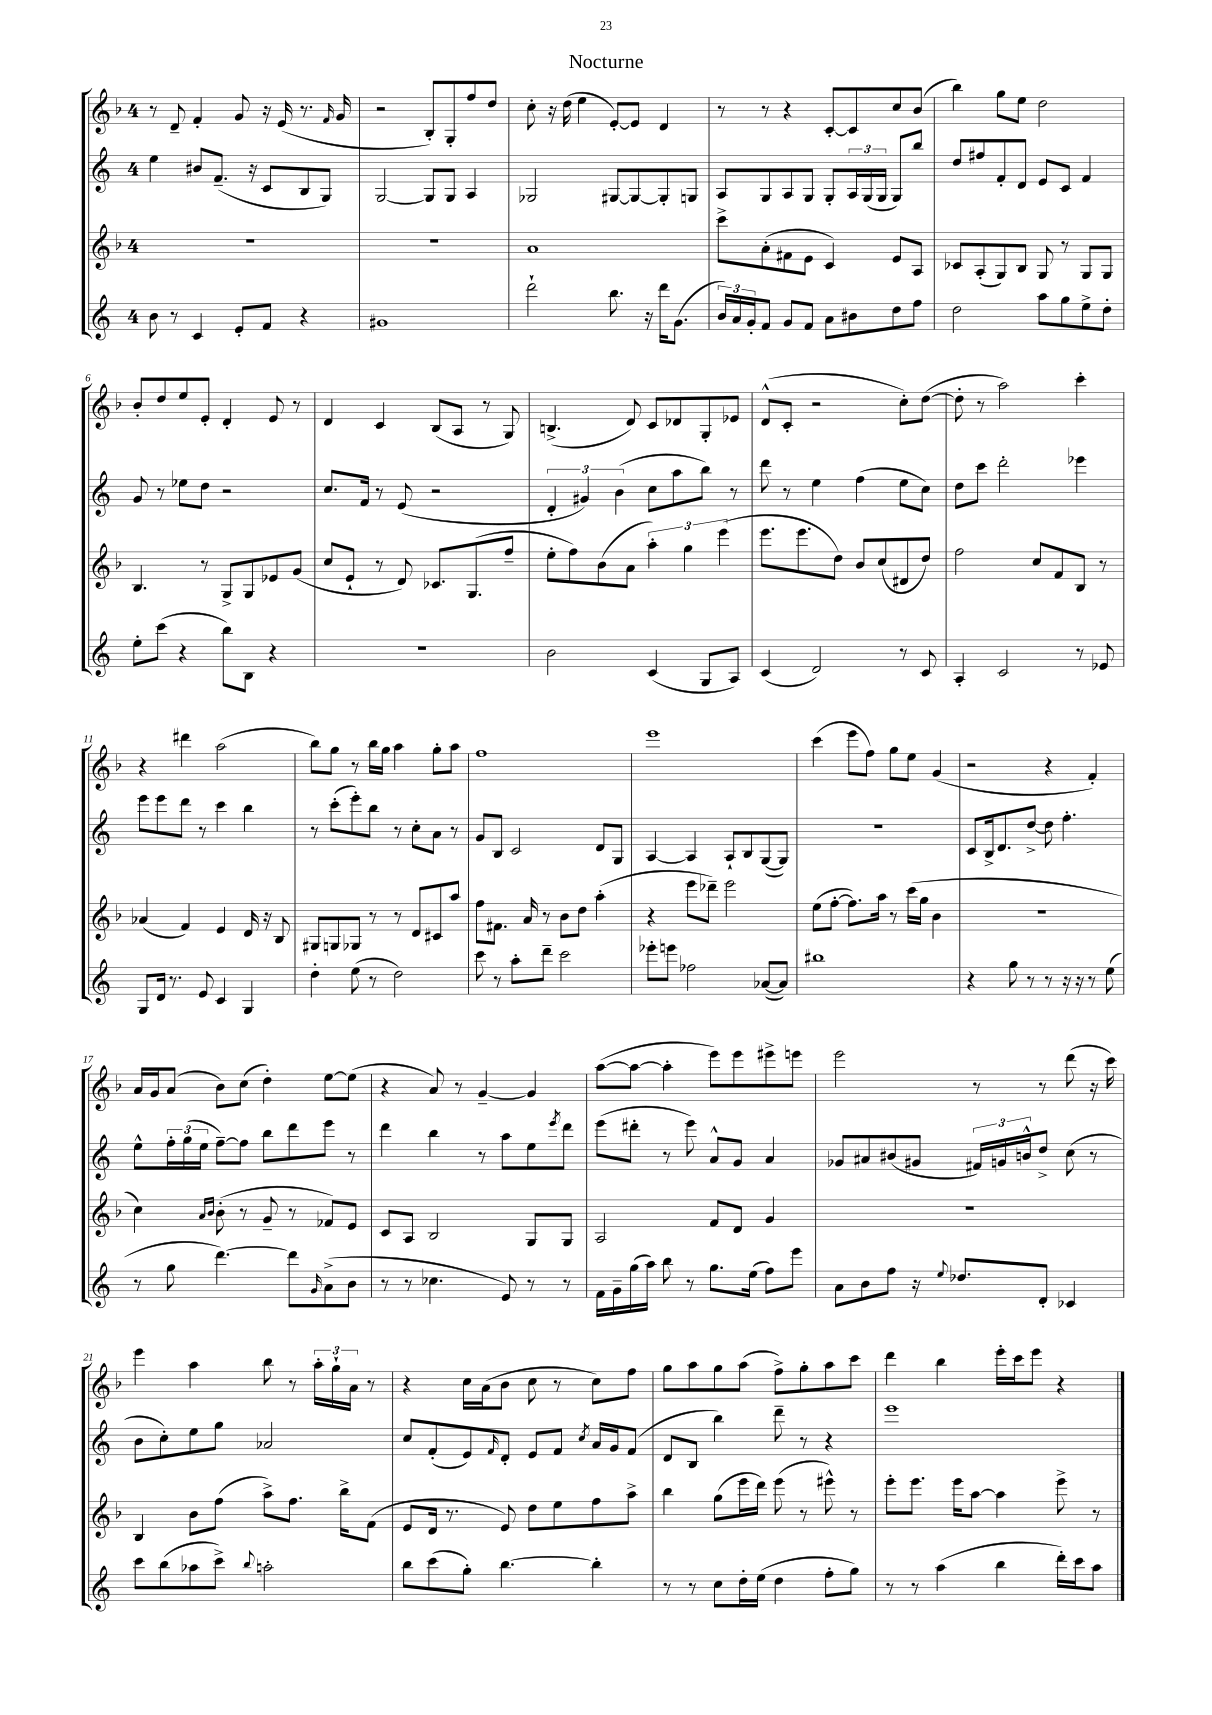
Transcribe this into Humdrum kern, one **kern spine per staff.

**kern	**kern	**kern	**kern
*part4	*part3	*part2	*part1
*staff4	*staff3	*staff2	*staff1
*clefG2	*clefG2	*clefG2	*clefG2
*k[]	*k[b-]	*k[]	*k[b-]
*M4/4	*M4/4	*M4/4	*M4/4
=1	=1	=1	=1
8b\	1r	4ee\	8r
8r	.	.	8d~/
4c/	.	8b#X/L	4f'/
.	.	(8.f~/J	.
8e'/L	.	.	8g/
.	.	16r	.
8f/J	.	8c/L	16r
.	.	.	(16e/
4r	.	8B/	8.r
.	.	8G/J)	.
.	.	.	16qqf/
.	.	.	16g/
=2	=2	=2	=2
1g#X	1r	[2G/	2r
.	.	8G/L]	8B-'/L)
.	.	8G/J	8G'/
.	.	4A/	8ff/
.	.	.	8dd/J
=3	=3	=3	=3
2ddd`\	1a	2G-X/	8cc'\
.	.	.	16r
.	.	.	(16dd\
.	.	.	4ee\
8.bb\	.	[8G#X/L	[8e'/L)
.	.	8G#/_	8e/J]
16r	.	.	.
16ddd\KL	.	8G#'/]	4d/
(8.g\J	.	.	.
.	.	8Gn/J	.
=4	=4	=4	=4
24b/LL)	8ccc^\L	8A/L	8r
24a/	.	.	.
24g'/J	.	.	.
8f/J	(8a'\	8G/	8r
8g/L	8f#X\	8A/	4r
8f/J	8e\J	8G/J	.
8a\L	4c/)	8G'/L	[8c'/L
8b#X\	.	24A/L	8c/]
.	.	(24G/	.
.	.	24G/JJ	.
8dd\	8e/L	8G/L)	8cc/
8ff\J	8A/J	8bb/J	(8b-/J
=5	=5	=5	=5
2dd\	8c-X/L	8dd/L	4bb-\)
.	(8A'/	8ff#X/	.
.	8G/)	8f'/	8gg\L
.	8B-/J	8d/J	8ee\J
8aa\L	8G/	8e/L	2dd\
8gg\	8r	8c/J	.
8ee^\	8G/L	4f/	.
8dd'\J	8G/J	.	.
!!LO:LB:g=z
=6	=6	=6	=6
8ee'\L	4.B-/	8g/	8b-'/L
(8ccc\J	.	8r	8dd/
4r	.	8ee-X\L	8ee/
.	8r	8dd\J	8e'/J
8bb\L)	8G^/L	2r	4d'/
8B\J	8G/	.	.
4r	8e-X/	.	8e/
.	(8g/J	.	8r
=7	=7	=7	=7
1r	8cc/L	8.cc/L	4d/
.	8e`/J	.	.
.	.	16f/Jk	.
.	8r	8r	4c/
.	8d/)	(8e/	.
.	8.c-X/L	2r	(8B-/L
.	.	.	8A/J
.	(8.G/	.	.
.	.	.	8r
.	8ff~/J	.	8G/)
=8	=8	=8	=8
2b\	8ee'\L	6d'/	(4.Bn^/
.	8ff\)	.	.
.	.	6g#X/)	.
.	(8b-\	.	.
.	.	(6b\	.
.	8a\J	.	8d/)
(4c/	6aa'\)	8cc\L	8c/L
.	.	8aa\	8d-X/
.	6gg\	.	.
8G/L	.	8bb\J)	8G'/
.	(6eee\	.	.
8A/J)	.	8r	8e-X/J
=9	=9	=9	=9
(4c/	8.eee\L	8ddd\	(8d^^/L
.	.	8r	8c'/J
.	8.eee\	.	.
2d/)	.	4ee\	2r
.	8dd\J)	.	.
.	8b-/L	(4ff\	.
.	(8cc/	.	.
8r	8d#X/	8ee\L	8cc'\L)
8c/	8dd/J)	8cc\J)	([8dd\J
=10	=10	=10	=10
4A'/	2ff\	8dd\L	8dd'\]
.	.	8ccc\J	8r
2c/	.	2ddd'\	2aa\)
.	8cc/L	.	.
.	8f/	.	.
8r	8B-/J	4eee-X\	4ccc'\
8e-X/	8r	.	.
!!LO:LB:g=z
=11	=11	=11	=11
8G/L	(4a-X/	8eee\L	4r
16d/Jk	.	8eee\	.
8.r	.	.	.
.	4f/)	8ddd\J	4ddd#X\
8e/	.	8r	.
4c/	4e/	4ccc\	(2aa\
4G/	16d/	4bb\	.
.	16r	.	.
.	8B-/	.	.
=12	=12	=12	=12
4dd'\	8G#X/L	8r	8bb-\L)
.	8Gn/	(8ccc'\L	8gg\J
(8ee\	8G-X/J	8eee'\)	8r
8r	8r	8bb\J	16bb-\LL
.	.	.	16gg\JJ
2dd\)	8r	8r	4aa\
.	8d/L	8cc'\L	.
.	8c#X/	8a\J	8gg'\L
.	8aa/J	8r	8aa\J
=13	=13	=13	=13
8ccc\	8ff\L	8g/L	1ff
8r	8.f#X\J	8B/J	.
8aa'\L	.	2c/	.
.	16a/	.	.
8ddd~\J	8r	.	.
2ccc\	8b-\L	.	.
.	8dd\J	.	.
.	(4aa'\	8d/L	.
.	.	8G/J	.
=14	=14	=14	=14
8eee-X'\L	4r	[4A/	1eee
8eeen\J	.	.	.
2ff-X\	8eee\L	4A/]	.
.	8ddd-X~\J)	.	.
.	2eee\	8A`/L	.
.	.	8B/	.
([8a-X/L	.	([8G/	.
8a-/J])	.	8G/J])	.
=15	=15	=15	=15
1bb#X	(8ee\L	1r	(4ccc\
.	[8ff'\J	.	.
.	8.ff\L])	.	8eee\L
.	.	.	8ff\J)
.	16aa\Jk	.	.
.	8r	.	8gg\L
.	(16ccc\LL	.	8ee\J
.	16gg\JJ	.	.
.	4b-\	.	(4g/
=16	=16	=16	=16
4r	1r	8c/L	2r
.	.	16B^/k	.
.	.	8.d/	.
8gg\	.	.	.
8r	.	[8dd^/J	.
8r	.	8dd\]	4r
16r	.	4.ff'\	.
16r	.	.	.
8r	.	.	4f'/)
(8ee\	.	.	.
!!LO:LB:g=z
=17	=17	=17	=17
8r	4cc\)	8ee^^\L	16a/LL
.	.	.	16g/J
8gg\	.	24ff'\L	(8a/J
.	.	(24gg\	.
.	.	24ee\JJ	.
.	16qqa/LL	.	.
.	16qqb-/JJ	.	.
[4.ddd\)	(8b-'\	[8ff~\L)	8b-\L)
.	8r	8ff\J]	(8cc\J
.	8g~/	8bb\L	4dd'\)
8ddd\L]	8r	8ddd\	.
16qqg/	.	.	.
(8a^\	8f-X/L)	8eee\J	[8ee\L
8b\J	8e/J	8r	(8ee\J]
=18	=18	=18	=18
8r	8c/L	4ddd\	4r
8r	8A/J	.	.
4.cc-X\	2B-/	4bb\	8a/)
.	.	.	8r
.	.	8r	[4g~/
8e/)	.	8aa\L	.
8r	8G/L	8ee\	4g/]
.	.	8qeee/	.
8r	8G/J	8ddd\J	.
=19	=19	=19	=19
16f\LL	2A/	(8eee\L	([8aa\L
16g~\	.	.	.
(16gg\	.	8ddd#X'\J	8aa\J_
16aa\JJ)	.	.	.
8bb\	.	8r	4aa'\]
8r	.	8eee\)	.
8.gg\L	8f/L	8a^^/L	8eee\L)
.	8d/J	8g/J	8eee\
(16ee\Jk	.	.	.
8ff\L)	4g/	4a/	8eee#X^\
8eee\J	.	.	8eeen\J
=20	=20	=20	=20
8a\L	1r	8g-X/L	2eee\
8b\	.	8a#X/	.
8ff\J	.	(8b#X/	.
16r	.	8g#X/J	.
8qqee/	.	.	.
8.dd-X/L	.	.	.
.	.	24f#X/LL)	8r
.	.	24gn/	.
.	.	24bn^^/J	.
8d'/J	.	8dd^/J	8r
4c-X/	.	(8cc\	(8ddd\
.	.	8r	16r
.	.	.	16ccc\)
!!LO:LB:g=z
=21	=21	=21	=21
8ccc\L	4B-/	8b\L	4eee\
(8bb\	.	8cc'\)	.
8aa-X\	8b-\L	8ee\	4aa\
8ccc^\J)	(8ff\J	8gg\J	.
8qqbb/	.	.	.
2aan'\	8aa^\L)	2a-X/	8bb-\
.	8.ff\J	.	8r
.	.	.	24aa'\LL
.	.	.	24gg`\
.	16bb-^\KL	.	.
.	.	.	24a\JJ
.	(8f\J	.	8r
=22	=22	=22	=22
8bb\L	8e/L	8cc/L	4r
(8ccc\	16d/Jk	(8f'/	.
.	8.r	.	.
8gg'\J)	.	8e/)	16cc\LL
.	.	.	(16a\J
.	.	16qqf/	.
[4.bb\	8e/)	8d'/J	8b-\J
.	8dd\L	8e/L	8cc\
.	8ee\	8f/J	8r
.	.	8qcc/	.
4bb'\]	8ff\	16a/LL	8cc\L)
.	.	16g/J	.
.	8aa^\J	(8f/J	8ff\J
=23	=23	=23	=23
8r	4bb-\	8d/L	8gg\L
8r	.	8B/J	8aa\
8cc\L	(8gg\L	4bb\)	8gg\
16dd'\L	16eee\L	.	(8aa\J
(16ee\JJ	16ddd\JJ)	.	.
4dd\	(8eee\	8ddd~\	8ff^\L)
.	8r	8r	8gg'\
8ff'\L	8eee#X^^\)	4r	8aa\
8gg\J)	8r	.	8ccc\J
=24	=24	=24	=24
8r	8eee'\L	1eee	4ddd\
8r	8.eee\J	.	.
(4aa\	.	.	4bb-\
.	16eee\KL	.	.
.	[8aa\J	.	.
4bb\	4aa\]	.	16eee'\LL
.	.	.	16ccc\J
.	.	.	8eee\J
16ddd'\LL)	8eee^\	.	4r
16ccc\J	.	.	.
8aa\J	8r	.	.
==	==	==	==
*-	*-	*-	*-
